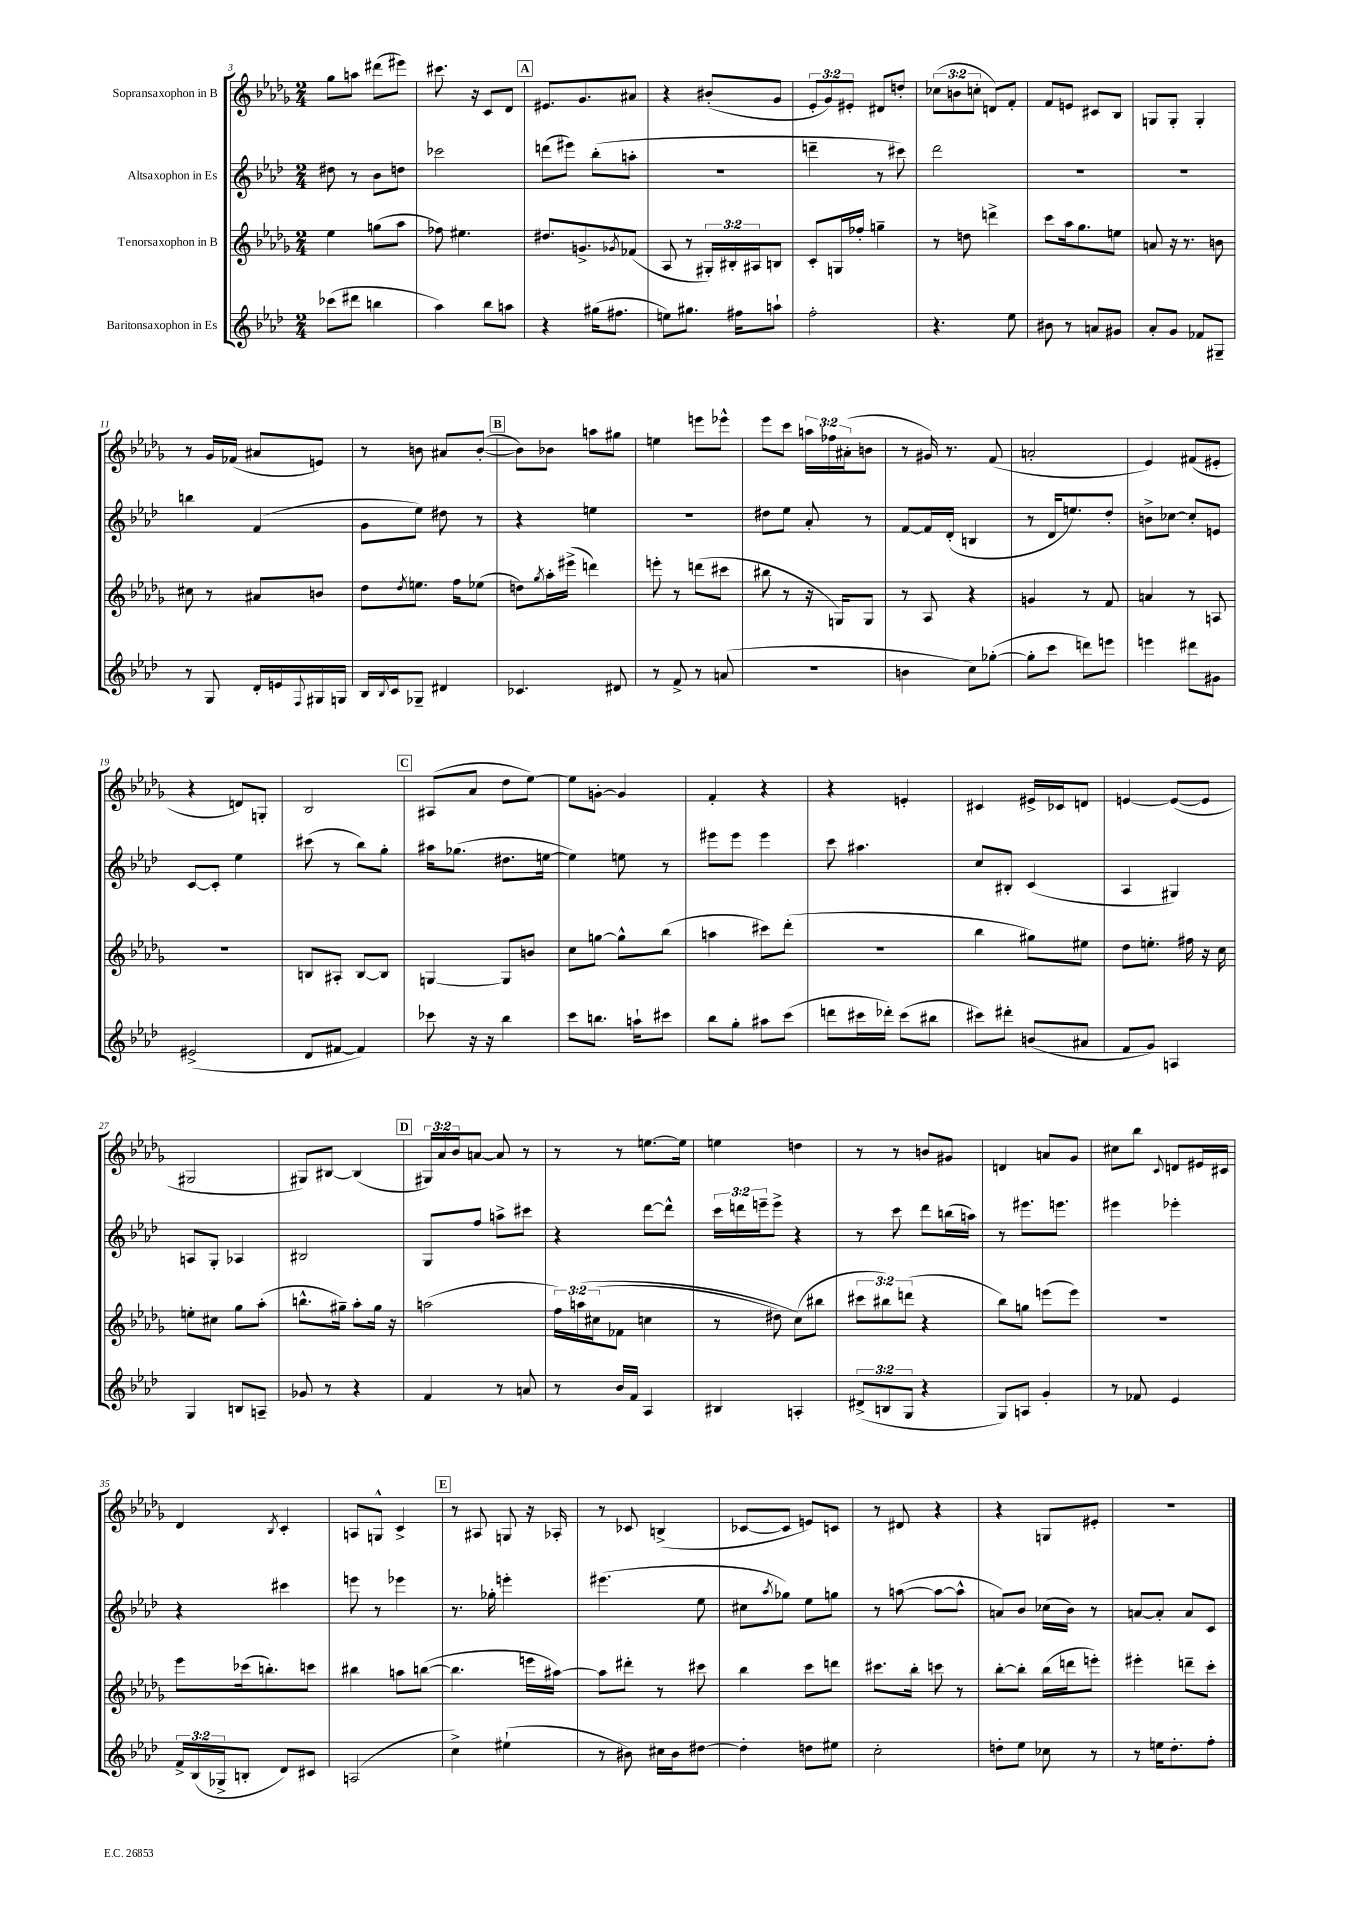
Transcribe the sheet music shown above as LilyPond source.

<<
\new StaffGroup <<
\new Staff = "s0" \with { instrumentName = "Sopransaxophon in B" } {
    \clef treble \key des \major \numericTimeSignature \time 2/4 \override Staff.TupletNumber.text = #tuplet-number::calc-fraction-text
    ges''8 a''8 dis'''8( eis'''8) |
    cis'''8. r16 c'8 des'8 |
    \mark \markup { \box "A" } eis'8. ges'8. ais'8 |
    r4 bis'8-.( ges'8 |
    \tuplet 3/2 { ees'8-. ges'8) eis'8-. } dis'8 d''8-. |
    \tuplet 3/2 { ces''8( b'8 c''8-. } d'8) f'8-. |
    f'8 e'8 cis'8 bes8 |
    g8 g8-. g4-. |
    r8 ges'16 fes'16( ais'8 e'8) |
    r8 b'8 ais'8 b'8~-.( |
    \mark \markup { \box "B" } b'8) bes'8 a''8 gis''8 |
    e''4 e'''8 ees'''8-^ |
    ees'''8 c'''8 \tuplet 3/2 { a''16 fes''16 ais'16-.( } b'8 |
    r8 gis'16) r8. f'8( |
    a'2-. |
    ees'4) fis'8( eis'8-. |
    r4 d'8) g8-. |
    bes2 |
    \mark \markup { \box "C" } ais8( aes'8 des''8 ees''8~) |
    ees''8 g'8~-. g'4 |
    f'4-. r4 |
    r4 e'4-. |
    cis'4 eis'16-> ces'16 d'8 |
    e'4~ e'8~( e'8 |
    gis2 |
    gis8) bis8~ bis4( |
    \mark \markup { \box "D" } \tuplet 3/2 { gis16) aes'16 bes'16 } a'8~ a'8 r8 |
    r8 r8 e''8.~ e''16 |
    e''4 d''4 |
    r8 r8 b'8 gis'8 |
    d'4 a'8 ges'8 |
    cis''8 bes''8 \appoggiatura { c'8 } d'8 eis'16 cis'16 |
    des'4 \acciaccatura { bes8 } c'4-. |
    a8 g8-^ c'4-> |
    \mark \markup { \box "E" } r8 ais8 g8 r16 aes16-. |
    r8 ces'8 b4->( |
    ces'8~ ces'8 e'8) c'8 |
    r8 dis'8 r4 |
    r4 g8 eis'8-. |
    r2 \bar "|." |
}
\new Staff = "s1" \with { instrumentName = "Altsaxophon in Es" } {
    \clef treble \key aes \major \numericTimeSignature \time 2/4 \override Staff.TupletNumber.text = #tuplet-number::calc-fraction-text
    dis''8 r8 bes'8 d''8 |
    ces'''2 |
    \mark \markup { \box "A" } d'''8( eis'''8) bes''8-.( a''8-. |
    r2 |
    d'''4-- r8 cis'''8) |
    des'''2 |
    R2 |
    R2 |
    b''4 f'4( |
    g'8 ees''8) dis''8 r8 |
    \mark \markup { \box "B" } r4 e''4 |
    R2 |
    dis''8 ees''8 aes'8-. r8 |
    f'8~ f'16 des'16-.( b4 |
    r8 des'16 e''8.) des''8-. |
    b'8-> ces''8~ ces''8-. e'8 |
    c'8~ c'8-. ees''4 |
    cis'''8( r8 bes''8) g''8-. |
    \mark \markup { \box "C" } ais''16 ges''8.( dis''8. e''16~ |
    e''4) e''8 r8 |
    eis'''8 eis'''8 eis'''4 |
    c'''8 ais''4. |
    c''8 bis8-. c'4( |
    aes4 gis4) |
    a8 g8-. aes4 |
    bis2 |
    \mark \markup { \box "D" } g8 f''8 a''8-> cis'''8 |
    r4 des'''8~ des'''8-^ |
    \tuplet 3/2 { c'''16 d'''16 e'''16-- } e'''8-> r4 |
    r8 c'''8 des'''8 b''16( a''16) |
    r8 eis'''8. e'''8. |
    eis'''4 ees'''4-. |
    r4 cis'''4 |
    e'''8 r8 ees'''4 |
    \mark \markup { \box "E" } r8. ges''16-. e'''4-. |
    eis'''4.( ees''8 |
    cis''8 \acciaccatura { aes''8 } ges''8) ees''8 g''8 |
    r8 a''8~( a''8~ a''8-^ |
    a'8) bes'8 ces''16( bes'16) r8 |
    a'8~ a'8-. a'8 c'8 \bar "|." |
}
\new Staff = "s2" \with { instrumentName = "Tenorsaxophon in B" } {
    \clef treble \key des \major \numericTimeSignature \time 2/4 \override Staff.TupletNumber.text = #tuplet-number::calc-fraction-text
    ees''4 g''8( aes''8 |
    fes''8) eis''4. |
    \mark \markup { \box "A" } dis''8. g'8.-> \acciaccatura { ges'8 } fes'8( |
    aes8 r8 \tuplet 3/2 { gis16-.) bis16-. ais16 } b8 |
    c'8-. g16 fes''16-. g''4-- |
    r8 d''8 d'''4-> |
    c'''8 aes''16 ges''8. e''8 |
    a'8 r16 r8. b'8 |
    cis''8 r8 ais'8 b'8 |
    des''8 \acciaccatura { des''8 } e''8. f''16 ees''8( |
    \mark \markup { \box "B" } d''8) \acciaccatura { ges''8 } aes''16-. eis'''16->( d'''4) |
    e'''8-. r8 d'''8( cis'''8 |
    bis''8 r8 r16 g16) g8 |
    r8 aes8 r4 |
    g'4 r8 f'8 |
    a'4 r8 a8 |
    r2 |
    b8 ais8-. b8~ b8 |
    \mark \markup { \box "C" } g4~ g8 b'8 |
    c''8 g''8~ g''8-^ bes''8( |
    a''4 cis'''8) des'''8-.( |
    r2 |
    bes''4 gis''8) eis''8 |
    des''8 e''8.-. fis''16 r16 c''16 |
    e''8-. cis''8 ges''8 aes''8-.( |
    b''8.-^ gis''16--) aes''8-. gis''16 r16 |
    \mark \markup { \box "D" } a''2( |
    \tuplet 3/2 { f''16) a''16\( cis''16( } fes'8 c''4 |
    r8 dis''8) c''8(\) bis''8 |
    \tuplet 3/2 { cis'''8 bis''8) d'''8( } r4 |
    bes''8) g''8 e'''8( e'''8) |
    R2 |
    ees'''8 ces'''16( b''8.-.) c'''8 |
    bis''4 a''8 b''8~( |
    \mark \markup { \box "E" } b''4. e'''16 ais''16~) |
    ais''8 dis'''8-. r8 cis'''8 |
    bes''4 c'''8 d'''8 |
    cis'''8. bes''16-. c'''8 r8 |
    bes''8~-. bes''8-. bes''16( d'''16 e'''8-.) |
    eis'''4-. d'''8-- c'''8-. \bar "|." |
}
\new Staff = "s3" \with { instrumentName = "Baritonsaxophon in Es" } {
    \clef treble \key aes \major \numericTimeSignature \time 2/4 \override Staff.TupletNumber.text = #tuplet-number::calc-fraction-text
    ces'''8( dis'''8 b''4 |
    aes''4) bes''8 a''8 |
    \mark \markup { \box "A" } r4 gis''16( fis''8. |
    e''8) gis''8. fis''16 a''8-! |
    f''2-. |
    r4. ees''8 |
    bis'8 r8 a'8 gis'8 |
    aes'8-. g'8 fes'8 gis8-- |
    r8 g8 des'16-. e'16 \appoggiatura { f8 } gis16 g16 |
    bes16 \appoggiatura { bes8 } c'16 ges8-- dis'4 |
    \mark \markup { \box "B" } ces'4. dis'8 |
    r8 f'8-> r8 a'8( |
    r2 |
    b'4 c''8) ges''8~-.( |
    ges''8-. c'''8 d'''8) e'''8 |
    e'''4 dis'''8 gis'8 |
    eis'2->( |
    des'8 fis'8~ fis'4) |
    \mark \markup { \box "C" } ces'''8 r16 r16 bes''4 |
    c'''8 b''8. a''16-! cis'''8 |
    bes''8 g''8-. ais''8 c'''8( |
    d'''8 cis'''16 des'''16-.) cis'''8( bis''8 |
    cis'''8) dis'''8-. b'8( ais'8 |
    f'8 g'8) a4 |
    g4 b8 a8-- |
    ges'8 r8 r4 |
    \mark \markup { \box "D" } f'4 r8 a'8 |
    r8 bes'16 f'16 aes4 |
    bis4 a4-. |
    \tuplet 3/2 { dis'8->( b8 g8 } r4 |
    g8) a8 g'4-. |
    r8 fes'8 ees'4 |
    \tuplet 3/2 { f'16-> bes16( ges16-> } b8-. des'8) cis'8 |
    a2( |
    \mark \markup { \box "E" } c''4->) eis''4-!( |
    r8 bis'8) cis''16 bis'16 dis''8~ |
    dis''4-. d''8 eis''8 |
    c''2-. |
    d''8-. ees''8 ces''8 r8 |
    r8 e''16 des''8.-. f''8-. \bar "|." |
}
>>
>>
\layout { \context { \Score currentBarNumber = #3 } }
